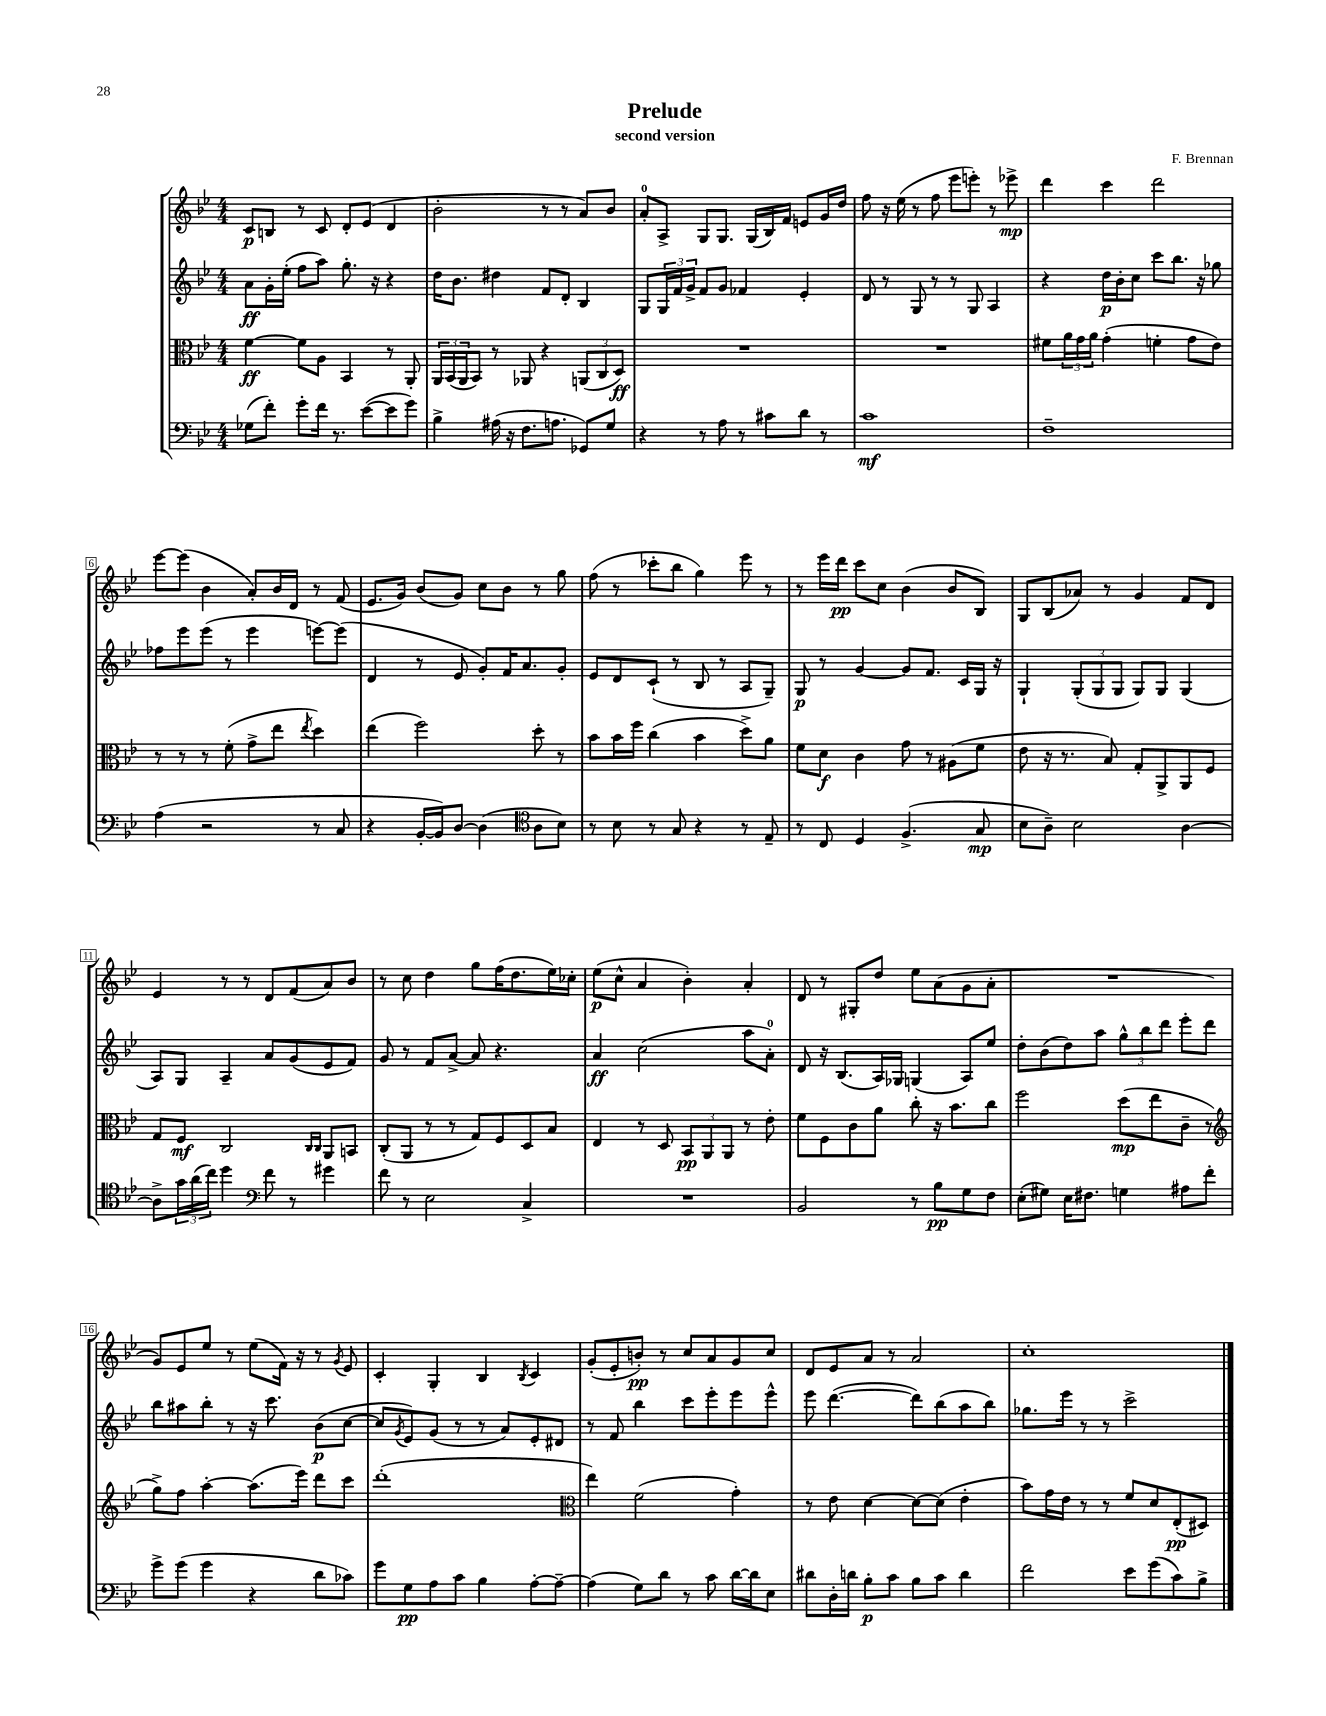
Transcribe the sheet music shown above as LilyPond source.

\header { title = "Prelude" composer = "F. Brennan" subtitle = "second version" }
<<
\new StaffGroup <<
\new Staff = "s0" {
    \clef treble \key bes \major \numericTimeSignature \time 4/4
    c'8\p b8 r8 c'8 d'8-. ees'8( d'4 |
    bes'2-. r8 r8 a'8) bes'8 |
    a'8-0-. a8-> g8 g8. g16( bes16) f'16 e'8 g'16 d''16 |
    f''8 r16 ees''16( r8 f''8 ees'''8 e'''8-.) r8 ees'''8->\mp |
    d'''4 c'''4 d'''2 |
    ees'''8~ ees'''8( bes'4 a'8-.) bes'16 d'16 r8 f'8( |
    ees'8. g'16) bes'8( g'8) c''8 bes'8 r8 g''8 |
    f''8( r8 ces'''8-. bes''8 g''4) ees'''8 r8 |
    r8 ees'''16 d'''16\pp c'''8 c''8 bes'4( bes'8 bes8) |
    g8 bes8( aes'8) r8 g'4 f'8 d'8 |
    ees'4 r8 r8 d'8 f'8( a'8) bes'8 |
    r8 c''8 d''4 g''8 f''16( d''8. ees''16) ces''16-. |
    ees''8\p( c''8-^ a'4 bes'4-.) a'4-. |
    d'8 r8 gis8-. d''8 ees''8 a'8( g'8 a'8-. |
    R1 |
    g'8) ees'8 ees''8 r8 ees''8( f'16) r16 r8 \acciaccatura { g'8 } ees'8 |
    c'4-. g4-. bes4 \acciaccatura { bes8 } c'4 |
    g'8-.( ees'8-. b'8-.\pp) r8 c''8 a'8 g'8 c''8 |
    d'8 ees'8 a'8 r8 a'2 |
    c''1-. \bar "|." |
}
\new Staff = "s1" {
    \clef treble \key bes \major \numericTimeSignature \time 4/4
    a'8\ff g'16-. ees''16-.( f''8 a''8) g''8.-. r16 r4 |
    d''16 bes'8. dis''4 f'8 d'8-. bes4 |
    g8 \tuplet 3/2 { g16 f'16 g'16-> } f'8 g'8 fes'4 ees'4-. |
    d'8 r8 g8 r8 r8 g8 a4 |
    r4 d''16\p bes'16-. c''8 c'''8 bes''8. r16 ges''8 |
    fes''8 ees'''8 ees'''8( r8 ees'''4 e'''8~) e'''8( |
    d'4 r8 ees'8 g'8-.) f'16 a'8. g'8-. |
    ees'8 d'8 c'8-!( r8 bes8 r8 a8 g8--) |
    g8\p r8 g'4~ g'8 f'8. c'16 g16 r16 |
    g4-! \tuplet 3/2 { g8-.( g8 g8 } g8) g8 g4( |
    a8) g8 a4-- a'8 g'8( ees'8 f'8) |
    g'8 r8 f'8 a'8~-> a'8 r4. |
    a'4\ff c''2( a''8 a'8-0-.) |
    d'8 r16 bes8.( a16) ges16 g4( a8) ees''8 |
    d''8-. bes'8( d''8) a''8 \tuplet 3/2 { g''8-^ bes''8 d'''8 } ees'''8-. d'''8 |
    bes''8 ais''8 bes''8-. r8 r16 c'''8. bes'8\p( c''8~ |
    c''8 \acciaccatura { g'8 } ees'8) g'8( r8 r8 a'8) ees'8-. dis'8 |
    r8 f'8 bes''4 c'''8 ees'''8-. ees'''8 ees'''8-^ |
    ees'''8 d'''4.~( d'''8) bes''8( a''8 bes''8) |
    ges''8. ees'''16 r8 r8 c'''2-> \bar "|." |
}
\new Staff = "s2" {
    \clef alto \key bes \major \numericTimeSignature \time 4/4
    f'4~\ff f'8 a8 bes,4 r8 a,8-. |
    \tuplet 3/2 { a,16 bes,16( a,16 } bes,8) r8 aes,8 r4 \tuplet 3/2 { a,8( c8 d8\ff) } |
    R1 |
    R1 |
    fis'8 \tuplet 3/2 { a'16 g'16 a'16 } g'4-.( f'4-. g'8 ees'8) |
    r8 r8 r8 f'8-.( g'8-> ees''8 \acciaccatura { ees''8 } d''4) |
    ees''4( f''2) d''8-. r8 |
    bes'8 bes'16 f''16 c''4( bes'4 d''8->) a'8 |
    f'8 d'8\f c'4 g'8 r8 ais8( f'8 |
    ees'8 r16 r8. bes8) g8-. a,8-> a,8 f8 |
    g8 f8\mf c2 \grace { c16 c16 } a,8 b,8 |
    c8-.( a,8 r8 r8 g8) f8 d8 bes8 |
    ees4 r8 d8 \tuplet 3/2 { bes,8\pp a,8 a,8 } r8 ees'8-. |
    f'8 f8 c'8 a'8 c''8-. r16 bes'8. c''8 |
    f''2 d''8\mp( ees''8 c'8-- r8 |
    \clef treble g''8->) f''8 a''4~-. a''8.( ees'''16) d'''8 c'''8 |
    d'''1-.( |
    \clef alto ees''4) f'2( g'4-.) |
    r8 ees'8 d'4~ d'8~ d'8( ees'4-. |
    bes'8) g'16 ees'16 r8 r8 f'8 d'8 ees8-.\pp( dis8) \bar "|." |
}
\new Staff = "s3" {
    \clef bass \key bes \major \numericTimeSignature \time 4/4
    ges8( f'8-.) g'8-. f'16 r8. ees'8~( ees'8 g'8) |
    bes4-> ais16( r16 f8. a8. ges,8) g8 |
    r4 r8 a8 r8 cis'8 d'8 r8 |
    c'1\mf |
    f1-- |
    a4( r2 r8 c8 |
    r4 bes,16~-. bes,16) d8~ d4( \clef tenor a8 bes8) |
    r8 bes8 r8 g8 r4 r8 ees8-- |
    r8 c8 d4 f4.->( g8\mp |
    bes8 a8--) bes2 a4~ |
    a8-> \tuplet 3/2 { g'16 a'16( c''16) } d''4 \clef bass f'8 r8 gis'4 |
    f'8 r8 ees2 c4-> |
    R1 |
    bes,2 r8 bes8\pp g8 f8 |
    ees8-.( gis8) ees16 fis8. g4 ais8 f'8-. |
    g'8-> g'8( g'4 r4 d'8 ces'8) |
    g'8 g8\pp a8 c'8 bes4 a8~-. a8~-- |
    a4( g8) d'8 r8 c'8 d'16~ d'16 ees8 |
    dis'8 d16-. d'16 bes8-.\p c'8 bes8 c'8 d'4 |
    f'2 ees'8 g'8( c'8) bes8-> \bar "|." |
}
>>
>>
\layout { \context { \Score \override BarNumber.stencil = #(make-stencil-boxer 0.1 0.3 ly:text-interface::print) } }
